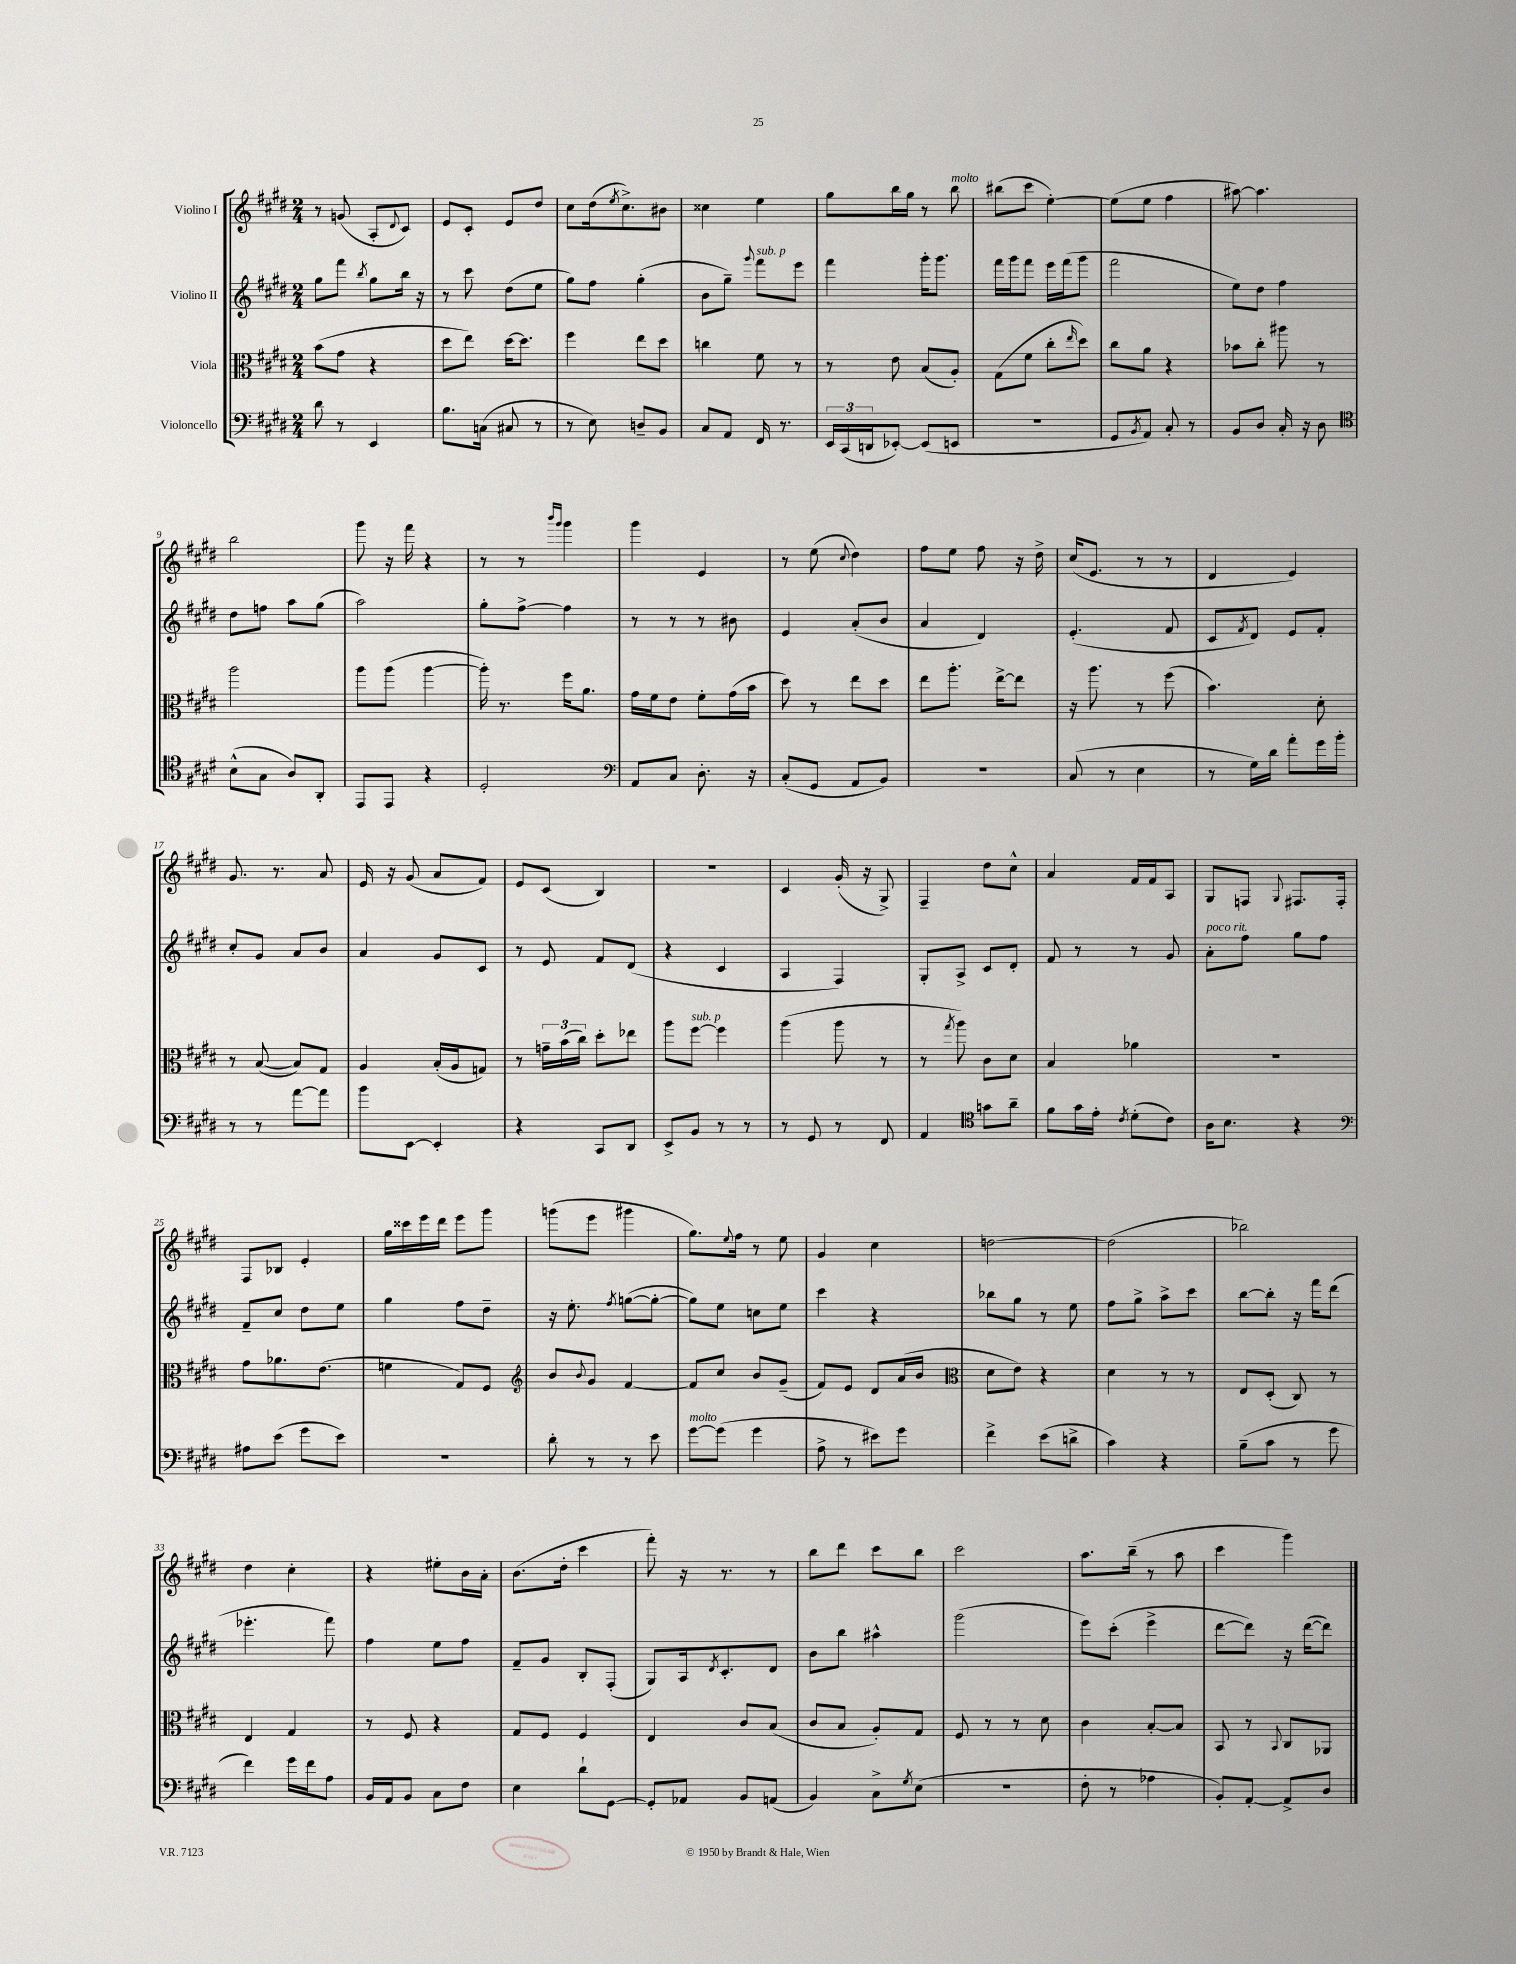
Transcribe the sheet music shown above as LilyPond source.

<<
\new StaffGroup <<
\new Staff = "s0" \with { instrumentName = "Violino I" } {
    \clef treble \key e \major \numericTimeSignature \time 2/4
    r8 g'8( a8-. \appoggiatura { dis'8 } cis'8) |
    e'8 cis'8-. e'8 dis''8 |
    cis''8 dis''16( \acciaccatura { e''8 } cis''8.->) bis'8 |
    cisis''4 e''4 |
    gis''8 b''16 gis''16 r8 b''8^\markup { \italic "molto" } |
    bis''8( cis'''8 e''4~-.) |
    e''8( e''8 fis''4 |
    ais''8~) ais''4. |
    b''2 |
    gis'''8 r16 fis'''16 r4 |
    r8 r8 \grace { b'''16 gis'''16 } gis'''4 |
    gis'''4 e'4 |
    r8 e''8( \appoggiatura { cis''8 } dis''4) |
    fis''8 e''8 fis''8 r16 dis''16-> |
    cis''16( e'8. r8 r8 |
    dis'4 e'4) |
    gis'8. r8. a'8 |
    e'16 r16 gis'8( a'8 fis'8) |
    e'8 cis'8( b4) |
    r2 |
    cis'4 gis'16-.( r16 gis8->) |
    fis4-- dis''8 cis''8-^ |
    a'4 fis'16 fis'16 a8 |
    gis8 f8 \appoggiatura { gis8 } fis8. fis16-. |
    fis8 bes8 e'4-. |
    gis''16 cisis'''16 e'''16 dis'''16 e'''8 gis'''8 |
    g'''8( e'''8 gis'''4 |
    gis''8.) \appoggiatura { e''8 } fis''16 r8 e''8 |
    gis'4 cis''4 |
    d''2~ |
    d''2( |
    bes''2) |
    dis''4 cis''4-. |
    r4 eis''8-. b'16 a'16-. |
    b'8.( dis''16-. cis'''4 |
    fis'''8-.) r16 r8. r8 |
    b''8 dis'''8 cis'''8 b''8 |
    cis'''2 |
    a''8. b''16--( r8 a''8 |
    cis'''4 gis'''4) \bar "|." |
}
\new Staff = "s1" \with { instrumentName = "Violino II" } {
    \clef treble \key e \major \numericTimeSignature \time 2/4
    gis''8 fis'''8 \acciaccatura { b''8 } gis''8 b''16 r16 |
    r8 cis'''8 dis''8( e''8 |
    gis''8) fis''8 gis''4-.( |
    b'8 gis''8--) \appoggiatura { gis'''8 } fis'''8^\markup { \italic "sub. p" } e'''8 |
    fis'''4 gis'''16-. gis'''8. |
    fis'''16 gis'''16 fis'''8 e'''16 fis'''16( gis'''8 |
    fis'''2 |
    e''8) dis''8 fis''4 |
    dis''8 f''8 a''8 gis''8( |
    a''2) |
    gis''8-. fis''8~-> fis''4 |
    r8 r8 r8 bis'8 |
    e'4 a'8-.( b'8 |
    a'4 dis'4) |
    e'4.-.( fis'8 |
    cis'8 \acciaccatura { fis'8 } dis'8) e'8 fis'8-. |
    cis''8-. gis'8 a'8 b'8 |
    a'4 gis'8 cis'8 |
    r8 e'8 fis'8 dis'8( |
    r4 cis'4 |
    a4 fis4) |
    gis8-. a8-> cis'8 dis'8-. |
    fis'8 r8 r8 gis'8 |
    a'8-.^\markup { \italic "poco rit." } fis''8 gis''8 fis''8 |
    fis'8-- cis''8 dis''8 e''8 |
    gis''4 fis''8 dis''8-- |
    r16 e''8.-. \acciaccatura { fis''8 } g''8~( g''8~-. |
    g''8) e''8 c''8 e''8 |
    cis'''4 r4 |
    bes''8 gis''8 r8 e''8 |
    fis''8 gis''8-> a''8-> cis'''8 |
    b''8~ b''8-. r16 fis'''16 dis'''8( |
    ees'''4.-. fis'''8) |
    fis''4 e''8 fis''8 |
    fis'8-- gis'8 b8-. fis8-.( |
    gis8) a16 \acciaccatura { dis'8 } cis'8.-. dis'8 |
    b'8 b''8 ais''4-^ |
    gis'''2( |
    e'''8) cis'''8-.( e'''4-> |
    dis'''8~ dis'''8) r16 dis'''16~( dis'''8) \bar "|." |
}
\new Staff = "s2" \with { instrumentName = "Viola" } {
    \clef alto \key e \major \numericTimeSignature \time 2/4
    b'8( gis'8 r4 |
    dis''8 e''8) dis''16~ dis''8. |
    fis''4 e''8 dis''8 |
    c''4 fis'8 r8 |
    r8 e'8 b8( a8-.) |
    gis8( fis'8 cis''8-. \grace { e''16 } dis''8) |
    cis''8 a'8 r4 |
    bes'8 cis''8-. ais''8 r8 |
    a''2 |
    a''8 a''8( a''4~ |
    a''16-.) r8. fis''16 a'8. |
    gis'16 fis'16 e'8 fis'8-. gis'16( b'16 |
    dis''8) r8 e''8 dis''8 |
    e''8 a''8.-. e''16~-> e''8 |
    r16 a''8. r8 fis''8( |
    b'4.) dis'8-. |
    r8 b8~( b8) gis8 |
    a4 b16-.( a16 g8) |
    r8 \tuplet 3/2 { g'16-- b'16( cis''16) } dis''8-. ees''8 |
    a''8 fis''8~^\markup { \italic "sub. p" } fis''4 |
    a''4( a''8 r8 |
    r8 \acciaccatura { gis''8 } a''8) cis'8 dis'8 |
    b4 aes'4 |
    r2 |
    gis'8 aes'8. e'8.( |
    f'4 gis8) fis8 |
    \clef treble b'8 \appoggiatura { b'8 } gis'8 fis'4~ |
    fis'8 cis''8 b'8 gis'8--( |
    fis'8) e'8 dis'8 a'16( b'16 |
    \clef alto dis'8 e'8) r4 |
    dis'4 r8 r8 |
    e8 dis8-.( cis8) r8 |
    e4 gis4 |
    r8 fis8 r4 |
    gis8 fis8 fis4 |
    e4 cis'8 b8( |
    cis'8 b8 a8-.) gis8 |
    fis8 r8 r8 dis'8 |
    cis'4 b8~-. b8 |
    b,8 r8 \appoggiatura { b,8 } cis8 aes,8 \bar "|." |
}
\new Staff = "s3" \with { instrumentName = "Violoncello" } {
    \clef bass \key e \major \numericTimeSignature \time 2/4
    dis'8 r8 e,4 |
    b8. c16( cis8 r8 |
    r8 e8) d8-- b,8 |
    cis8 a,8 fis,16 r8. |
    \tuplet 3/2 { e,16 cis,16( d,16 } ees,8~-.) ees,8( e,8 |
    r2 |
    gis,8 \acciaccatura { b,8 } a,8) cis8-. r8 |
    b,8 dis8 cis16-. r16 dis8 |
    \clef tenor b8-^( gis8 a8) a,8-. |
    e,8 e,8 r4 |
    dis2-. |
    \clef bass a,8 cis8 dis8.-. r16 |
    cis8-.( gis,8 a,8 b,8) |
    R2 |
    cis8( r8 e4 |
    r8 gis16) dis'16 a'8-. gis'16 b'16-. |
    r8 r8 a'8~ a'8 |
    b'8 e,8~ e,4-. |
    r4 cis,8 dis,8 |
    e,8-> b,8 r8 r8 |
    r8 gis,8 r8 fis,8 |
    a,4 \clef tenor g'8 a'8-- |
    fis'8 gis'16 e'16-. \acciaccatura { cis'8 } dis'8-.( cis'8) |
    a16 b8. r4 |
    \clef bass ais8 e'8( gis'8 e'8) |
    R2 |
    dis'8-. r8 r8 e'8 |
    gis'8~^\markup { \italic "molto" } gis'8( gis'4 |
    a8-> r8 eis'8) gis'8 |
    fis'4-> e'8( d'8-> |
    cis'4) r4 |
    b8--( cis'8 r8 gis'8 |
    fis'4) gis'16 fis'16 a8 |
    b,16 a,16 b,8 cis8 fis8 |
    e4 dis'8-! gis,8~ |
    gis,8-. aes,8 b,8 a,8( |
    b,4) cis8-> \acciaccatura { gis8 } e8( |
    R2 |
    fis8-. r8 aes4 |
    b,8-.) a,8~-. a,8-> dis8 \bar "|." |
}
>>
>>
